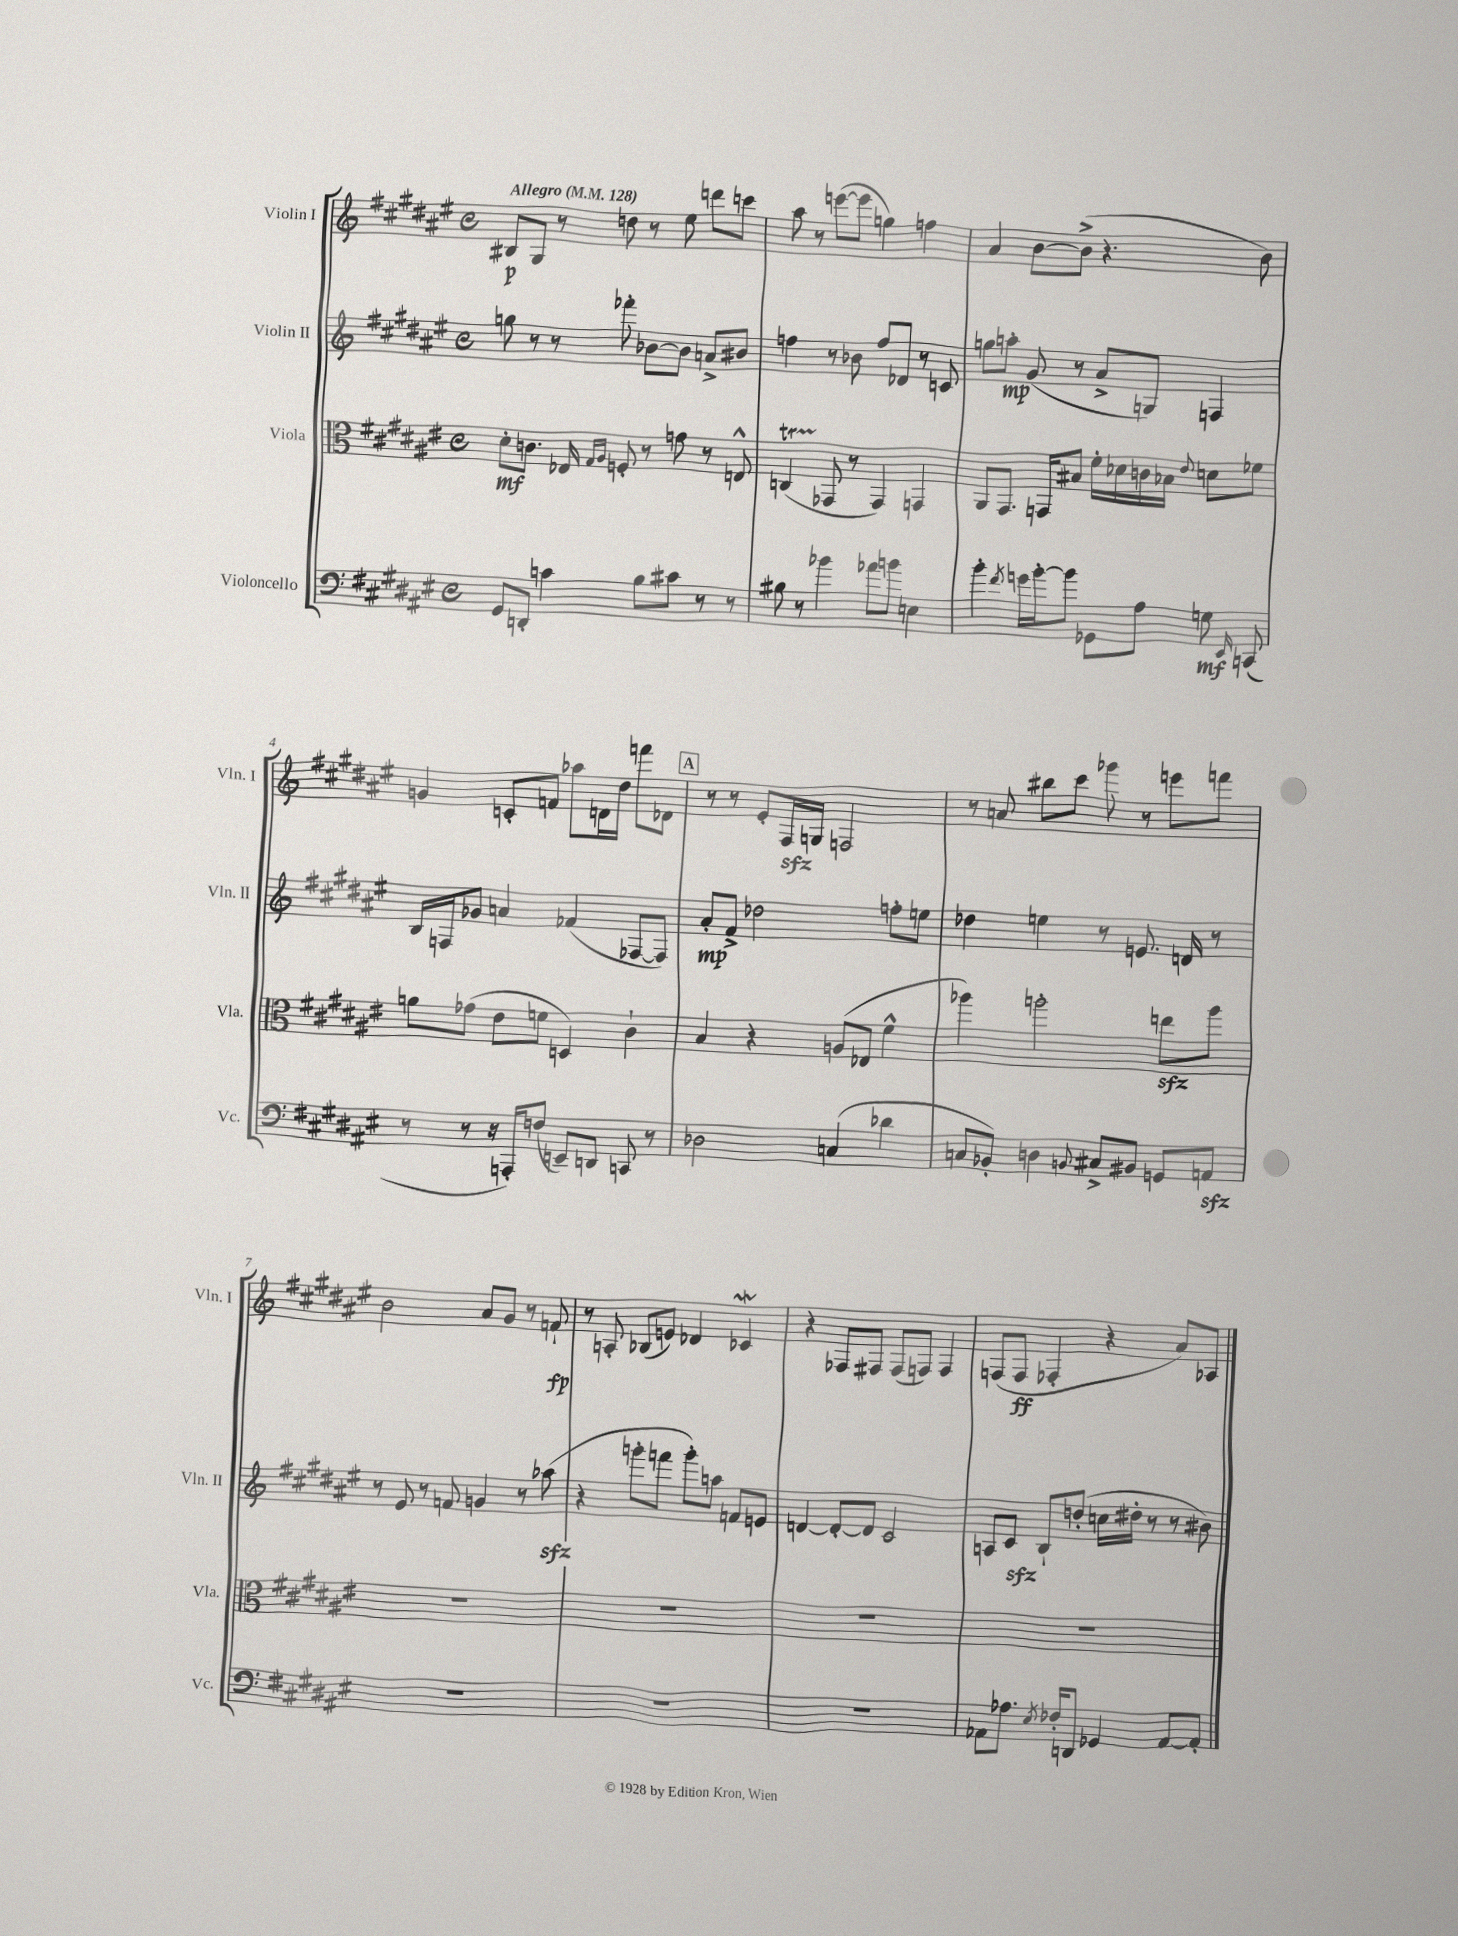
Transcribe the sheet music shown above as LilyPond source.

<<
\new StaffGroup <<
\new Staff = "s0" \with { instrumentName = "Violin I" shortInstrumentName = "Vln. I" } {
    \clef treble \key fis \major \defaultTimeSignature \time 4/4 \tempo "Allegro" 4 = 128
    \autoBeamOff bis8[\p gis8] r8 d''8 r8 eis''8 d'''8[ c'''8] |
    ais''8 r8 e'''8[~( e'''8] g''4) f''4 |
    ais'4 b'8[~ b'8]->( r4. b'8) |
    g'4 c'8[-. f'8] aes''8[ d'16 dis''16] f'''8[ des'8] |
    \mark \markup { \box "A" } r8 r8 eis'8[-. fis16\sfz g16] f2 |
    r8 a'8 bis''8[ cis'''8] ges'''8 r8 e'''8[ f'''8] |
    b'2 ais'8[ gis'8] r8 f'8-!\fp |
    r8 a8-. bes8[( e'8]) des'4 ces'4\mordent |
    r4 fes8[ fis8] fis8[( f8]) f4 |
    f8[( f8]\ff fes4-. r4 ais'8[) aes8] \bar "|." |
}
\new Staff = "s1" \with { instrumentName = "Violin II" shortInstrumentName = "Vln. II" } {
    \clef treble \key fis \major \defaultTimeSignature \time 4/4
    \autoBeamOff g''8 r8 r8 fes'''8-. bes'8[~ bes'8] a'8[-> bis'8] |
    f''4 r8 bes'8 f''8[ des'8] r8 c'8 |
    g''8[ a''8]-.\mp gis'8( r8 ais'8[-> g8]) f4 |
    b16[ f16 ges'8] a'4 fes'4( fes8[~ fes8]) |
    \mark \markup { \box "A" } ais'8[-.\mp fis'8]-> des''2 f''8[-. e''8] |
    des''4 e''4 r8 e'8. d'16 r8 |
    r8 eis'8 r8 f'8 g'4 r8 aes''8\sfz( |
    r4 g'''8[-. f'''8] g'''8[-.) a''8] f'8[ e'8] |
    d'4~ d'8[~-. d'8] cis'2 |
    a8[ cis'8]\sfz b8[-! d''8]-.( c''16[ dis''16]-. r8 r8 bis'8) \bar "|." |
}
\new Staff = "s2" \with { instrumentName = "Viola" shortInstrumentName = "Vla." } {
    \clef alto \key fis \major \defaultTimeSignature \time 4/4
    \autoBeamOff dis'8[-.\mf c'8.] ees16 \grace { gis16[ ais16] } f8-. r8 g'8 r8 e8-^ |
    c4\startTrillSpan( ges,8\stopTrillSpan r8 ges,4) g,4 |
    ais,8[ gis,8.] g,16[ bis8] fis'16[-. des'16 c'16 bes16] \appoggiatura { eis'8 } d'8[ fes'8] |
    a'8[ ges'8]( eis'8[ f'8] d4) cis'4-! |
    \mark \markup { \box "A" } b4 r4 a8[( ees8] fis'4-^ |
    aes''4) a''2-. e''8[\sfz a''8] |
    R1 |
    R1 |
    R1 |
    R1 \bar "|." |
}
\new Staff = "s3" \with { instrumentName = "Violoncello" shortInstrumentName = "Vc." } {
    \clef bass \key fis \major \defaultTimeSignature \time 4/4
    \autoBeamOff gis,8[ d,8]-. c'4 b8[ cis'8] r8 r8 |
    bis8 r8 bes'4 aes'8[ b'8] e4 |
    b'4-. \acciaccatura { fis'8 } g'16[ b'16~-. b'8] ges,8[ ais8] g8\mf \grace { eis,16 } c,8( |
    r8 r8 r16 a,,16[-.) f8]( e,8[--) d,8] c,8 r8 |
    \mark \markup { \box "A" } des2 c4( des'4 |
    c8[ bes,8]-.) d4 \appoggiatura { b,8 } cis8[-> bis,8] g,8[ a,8]\sfz |
    R1 |
    R1 |
    R1 |
    aes,8[ aes8.] \acciaccatura { eis8 } fes16[-. d,8] ges,4 aes,8[~ aes,8]-. \bar "|." |
}
>>
>>
